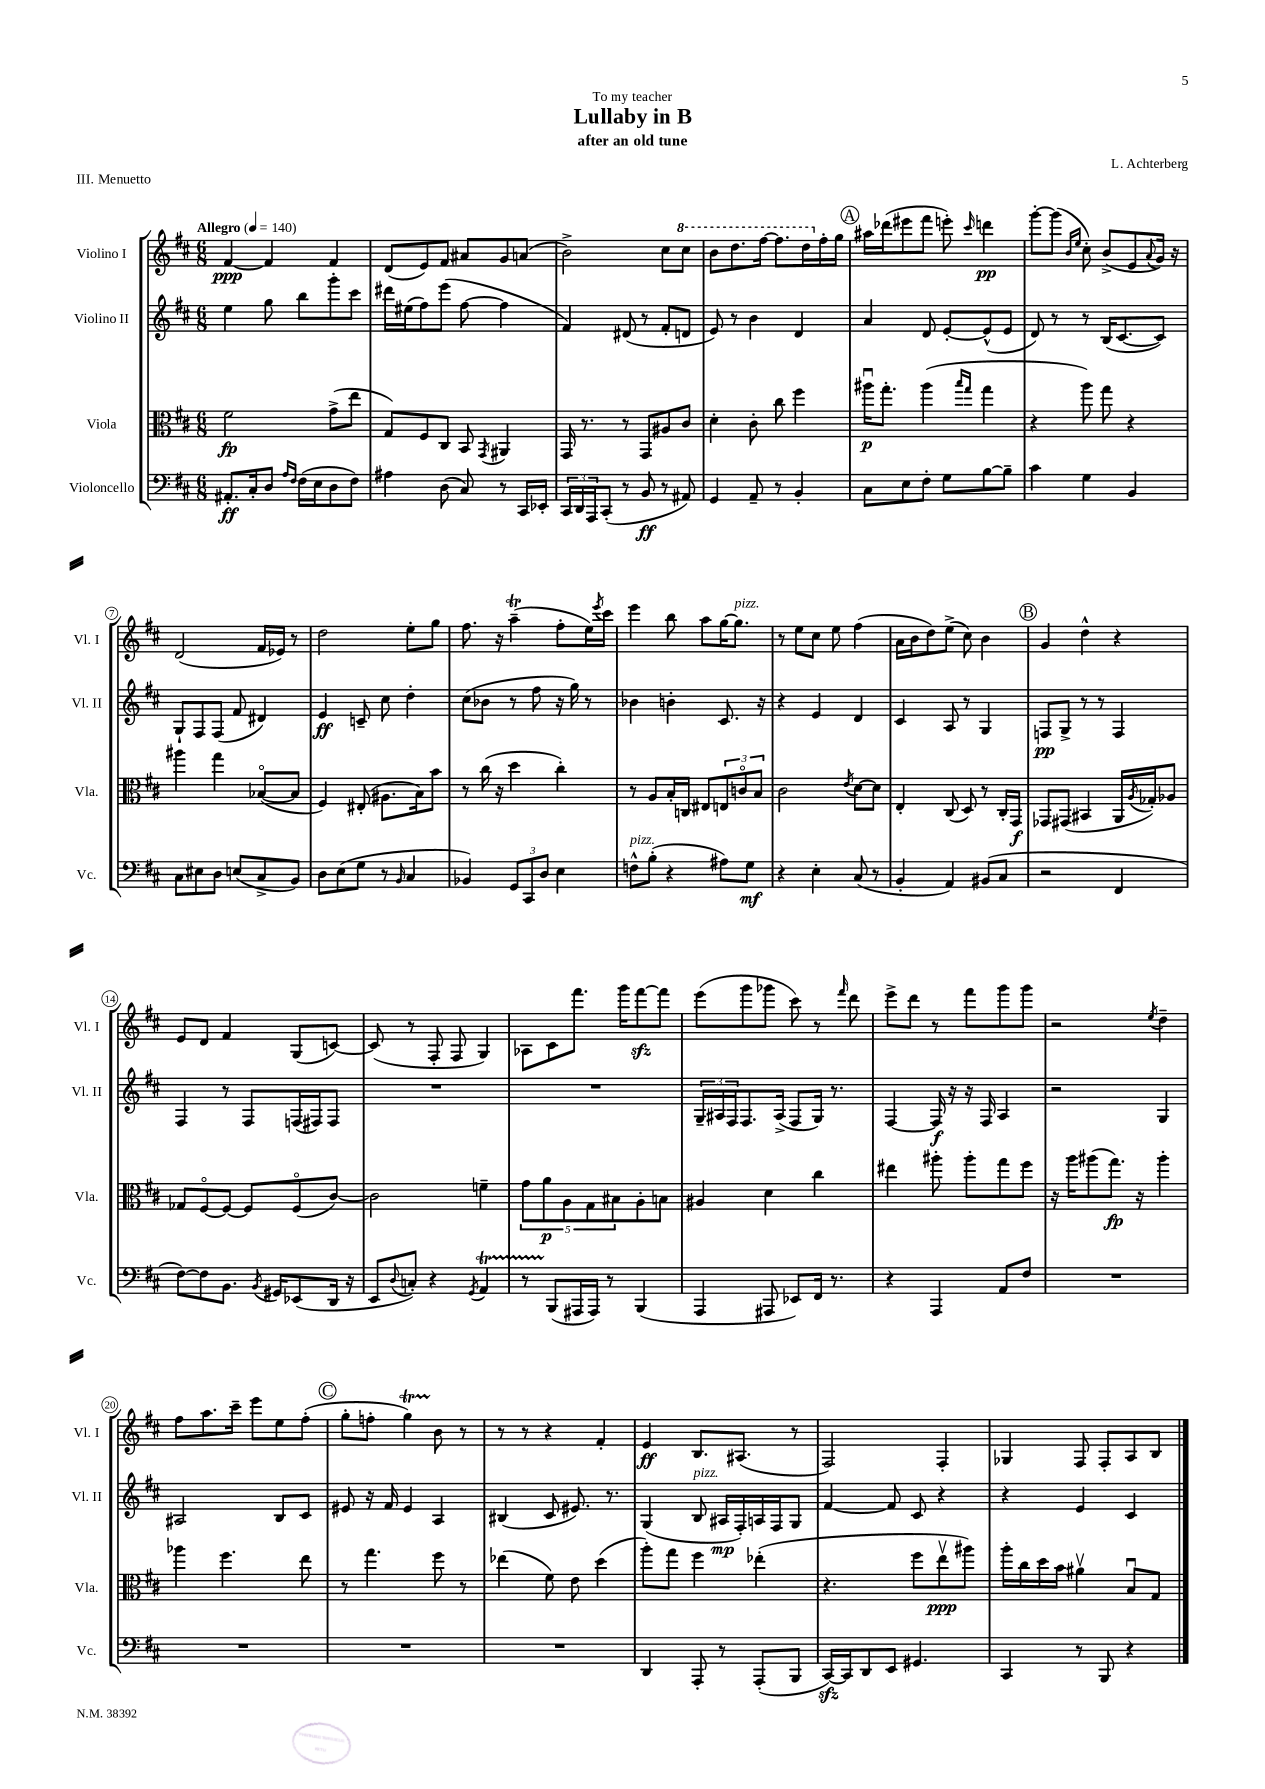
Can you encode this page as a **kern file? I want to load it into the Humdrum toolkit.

**kern	**dynam	**kern	**dynam	**kern	**dynam	**kern	**dynam
*part4	*part4	*part3	*part3	*part2	*part2	*part1	*part1
*staff4	*staff4	*staff3	*staff3	*staff2	*staff2	*staff1	*staff1
*I"Violoncello	*	*I"Viola	*	*I"Violino II	*	*I"Violino I	*
*I'Vc.	*	*I'Vla.	*	*I'Vl. II	*	*I'Vl. I	*
*clefF4	*	*clefC3	*	*clefG2	*	*clefG2	*
*k[f#c#]	*	*k[f#c#]	*	*k[f#c#]	*	*k[f#c#]	*
*M6/8	*	*M6/8	*	*M6/8	*	*M6/8	*
*MM140	*	*MM140	*	*MM140	*	*MM140	*
=1	=1	=1	=1	=1	=1	=1	=1
!	!	!	!	!	!	!LO:TX:a:B:t=Allegro	!
8.AA#X'/L	ff	2f#\	fp	4ee\	.	[4f#/	ppp
16C#'/k	.	.	.	.	.	.	.
8D/J	.	.	.	8gg\	.	4f#/]	.
16qqA/LL	.	.	.	.	.	.	.
16qqF#/JJ	.	.	.	.	.	.	.
(16F#\LL	.	.	.	8bb\L	.	.	.
16E\J	.	.	.	.	.	.	.
8D\	.	(8g^\L	.	8ggg'\	.	4f#/	.
8F#\J)	.	8ee\J	.	8ccc#\J	.	.	.
=2	=2	=2	=2	=2	=2	=2	=2
4A#X\	.	8G/L)	.	16ddd#X\LL	.	(8d/L	.
.	.	.	.	(16ee#X\J	.	.	.
.	.	8F#/	.	8ff#\)	.	8e/)	.
(8D\	.	8C#/J	.	(8eee\J	.	8f#/J	.
8C#/)	.	8BB/	.	[8ff#\	.	8a#X/L	.
.	.	8qGG/	.	.	.	.	.
8r	.	4AA#X/	.	4ff#\]	.	8g/	.
16CC#/LL	.	.	.	.	.	(8an/J	.
16EE-X'/JJ	.	.	.	.	.	.	.
=3	=3	=3	=3	=3	=3	=3	=3
24CC#/LL	.	16GG/	.	4f#/)	.	2b^\)	.
24DD/	.	.	.	.	.	.	.
.	.	8.r	.	.	.	.	.
24AAA/J	.	.	.	.	.	.	.
(8CC#'/J	.	.	.	.	.	.	.
8r	.	8r	.	(8d#X/	.	.	.
8BB/	ff	8GG/L	.	8r	.	.	.
8r	.	8A#X/	.	8f#'/L	.	8cc#\L	.
*	*	*	*	*	*	*8va	*
8AA#X/)	.	8c#/J	.	8dn/J	.	8ccc#\J	.
=4	=4	=4	=4	=4	=4	=4	=4
4GG/	.	4d'\	.	8e/)	.	8bb\L	.
.	.	.	.	8r	.	8.ddd\	.
8AA~/	.	8c#'\	.	4b\	.	.	.
.	.	.	.	.	.	[16fff#\Jk	.
8r	.	8cc#\	.	.	.	8.fff#\L]	.
4BB'/	.	4ff#\	.	4d/	.	.	.
.	.	.	.	.	.	16ddd\L	.
*	*	*	*	*	*	*X8va	*
.	.	.	.	.	.	16ff#'\	.
.	.	.	.	.	.	16gg\JJ	.
!!LO:REH:place=s1:t=A
=5	=5	=5	=5	=5	=5	=5	=5
8C#\L	.	16aa#Xu\KL	p	4a/	.	16aa#X\LL	.
.	.	8.gg'\J	.	.	.	(16ddd-X\J	.
8E\	.	.	.	.	.	8eee#X\	.
8F#'\J	.	(4aa#\	.	8d/	.	8fff#\J	.
8G\L	.	.	.	[8e'/L	.	8eeen'\)	.
.	.	16qqbb/LL	.	.	.	.	.
.	.	16qqgg/JJ	.	.	.	16qqccc#/	.
[8B\	.	4gg\	.	(8e^^/]	.	4dddn\	pp
8B~\J]	.	.	.	8e/J	.	.	.
=6	=6	=6	=6	=6	=6	=6	=6
4c#\	.	4r	.	8d/)	.	[8ggg'\L	.
.	.	.	.	8r	.	(8ggg\J]	.
.	.	.	.	.	.	16qqb/LL	.
.	.	.	.	.	.	16qqee/JJ	.
4G\	.	8aa\)	.	8r	.	8cc#'\)	.
.	.	8gg\	.	(16B/KL	.	(8b^/L	.
.	.	.	.	[8.c#/	.	.	.
4BB/	.	4r	.	.	.	8e/	.
.	.	.	.	.	.	8qqa/	.
.	.	.	.	8c#/J])	.	16g/Jk)	.
.	.	.	.	.	.	16r	.
!!LO:LB:g=z
=7	=7	=7	=7	=7	=7	=7	=7
8C#\L	.	4aa#X\	.	8G`/L	.	(2d/	.
8E#X\	.	.	.	8F#/	.	.	.
8D\J	.	4gg\	.	(8F#/J	.	.	.
(8En/L	.	.	.	8f#/	.	.	.
8C#^/	.	([8B-X/L	.	4d#X/)	.	16f#/LL	.
.	.	.	.	.	.	16e-X/JJ)	.
8BB/J)	.	8B-/J]	.	.	.	8r	.
=8	=8	=8	=8	=8	=8	=8	=8
8D\L	.	4F#/)	.	4e/	ff	2dd\	.
(8E\	.	.	.	.	.	.	.
8G\J	.	(8E#X'/	.	8cn~/	.	.	.
8r	.	8.A#X\L	.	8cc#\	.	.	.
16qqBB/	.	.	.	.	.	.	.
4C#/	.	.	.	4dd'\	.	8ee'\L	.
.	.	16B\k)	.	.	.	.	.
.	.	8b\J	.	.	.	8gg\J	.
=9	=9	=9	=9	=9	=9	=9	=9
4BB-X/)	.	8r	.	(8cc#\L	.	8.ff#\	.
.	.	(16cc#\	.	8b-X\J	.	.	.
.	.	16r	.	.	.	16r	.
12GG/L	.	4dd\	.	8r	.	(4aaT~\	.
12CC#/	.	.	.	.	.	.	.
.	.	.	.	8ff#\	.	.	.
12D/J	.	.	.	.	.	.	.
4E\	.	4cc#'\)	.	16r	.	8ff#'\L	.
.	.	.	.	16gg\)	.	.	.
.	.	.	.	8r	.	16ee\L)	.
.	.	.	.	.	.	8qeee/	.
.	.	.	.	.	.	16ccc#\JJ	.
=10	=10	=10	=10	=10	=10	=10	=10
!LO:TX:a:i:t=pizz.	!	!	!	!	!	!	!
8Fn^^\L	.	8r	.	4b-X\	.	4eee\	.
(8B'\J	.	8A/L	.	.	.	.	.
4r	.	16B'/L	.	4bn'\	.	8bb\	.
.	.	16Cn/JJ	.	.	.	.	.
.	.	8E#X/L	.	.	.	8aa\L	.
8A#X\L)	.	12En/	.	8.c#/	.	[16gg\K	.
!	!	!	!	!	!	!LO:TX:a:i:t=pizz.	!
.	.	.	.	.	.	8.gg\J]	.
.	.	12cn/	.	.	.	.	.
8G\J	mf	.	.	.	.	.	.
.	.	12B/J	.	.	.	.	.
.	.	.	.	16r	.	.	.
=11	=11	=11	=11	=11	=11	=11	=11
4r	.	2c#\	.	4r	.	8r	.
.	.	.	.	.	.	8ee\L	.
4E'\	.	.	.	4e/	.	8cc#\J	.
.	.	.	.	.	.	8ee\	.
.	.	8qe/	.	.	.	.	.
(8C#/	.	[8d\L	.	4d/	.	(4ff#\	.
8r	.	8d\J]	.	.	.	.	.
=12	=12	=12	=12	=12	=12	=12	=12
4BB'/	.	4E'/	.	4c#/	.	16a\LL	.
.	.	.	.	.	.	16b\J	.
.	.	.	.	.	.	8dd\)	.
4AA/)	.	(8C#/	.	8A/	.	(8ee^\J	.
.	.	8D/)	.	8r	.	8cc#\)	.
(8BB#X/L	.	8r	.	4G/	.	4b\	.
8C#/J	.	16C#'/LL	.	.	.	.	.
.	.	16GG/JJ	f	.	.	.	.
!!LO:REH:place=s1:t=B
=13	=13	=13	=13	=13	=13	=13	=13
2r	.	8GG-X/L	.	8Fn/L	pp	4g/	.
.	.	(8GG#X/J	.	8G^/J	.	.	.
.	.	4BB#X/	.	8r	.	4dd^^\	.
.	.	.	.	8r	.	.	.
4FF#/	.	16AA/LL	.	4F/	.	4r	.
.	.	8qA/	.	.	.	.	.
.	.	16G-X'/J)	.	.	.	.	.
.	.	8A-X/J	.	.	.	.	.
!!LO:LB:g=z
=14	=14	=14	=14	=14	=14	=14	=14
[8F#\L)	.	8G-X/L	.	4F#/	.	8e/L	.
8F#\]	.	[8F#/	.	.	.	8d/J	.
8.BB\J	.	8F#/J_	.	8r	.	4f#/	.
.	.	8F#/L]	.	8F#/L	.	.	.
8qBB/	.	.	.	.	.	.	.
16GG#X/KL	.	.	.	.	.	.	.
(8EE-X/	.	(8F#/	.	(16Fn/L	.	(8G/L	.
.	.	.	.	16F#X/J)	.	.	.
16DD/Jk	.	[8c#/J)	.	8F#/J	.	[8cn/J)	.
16r	.	.	.	.	.	.	.
=15	=15	=15	=15	=15	=15	=15	=15
8EE/L	.	2c#\]	.	2.r	.	(8c/]	.
8qqD/	.	.	.	.	.	.	.
8Cn'/J)	.	.	.	.	.	8r	.
4r	.	.	.	.	.	8F#'/	.
.	.	.	.	.	.	8F#/	.
8qGG/	.	.	.	.	.	.	.
4AAT/	.	4fn~\	.	.	.	4G/)	.
=16	=16	=16	=16	=16	=16	=16	=16
8r	.	10g\L	.	2.r	.	8A-X\L	.
.	.	10a\	p	.	.	.	.
(8BBB/L	.	.	.	.	.	8c#\	.
.	.	10A\	.	.	.	.	.
16AAA#X/L	.	.	.	.	.	8.fff#\J	.
.	.	10G\	.	.	.	.	.
16AAA#/JJ)	.	.	.	.	.	.	.
8r	.	.	.	.	.	.	.
.	.	10B#X\	.	.	.	.	.
.	.	.	.	.	.	16ggg\KL	.
(4BBB/	.	8A'\	.	.	.	[8fff#zz\	.
.	.	8Bn\J	.	.	.	8fff#\J]	.
=17	=17	=17	=17	=17	=17	=17	=17
4AAA/	.	4A#X/	.	24G~/LL	.	(8eee\L	.
.	.	.	.	24A#X/	.	.	.
.	.	.	.	24F#/J	.	.	.
.	.	.	.	8.F#/	.	8ggg\	.
8AAA#X/	.	4d\	.	.	.	8ggg-X\J	.
.	.	.	.	(16A#^/Jk	.	.	.
8EE-X/L)	.	.	.	8F#/L	.	8ccc#\)	.
16FF#/Jk	.	4cc#\	.	16G/Jk)	.	8r	.
8.r	.	.	.	8.r	.	.	.
.	.	.	.	.	.	16qqfff#/	.
.	.	.	.	.	.	8ddd\	.
=18	=18	=18	=18	=18	=18	=18	=18
4r	.	4ee#X\	.	[4F#/	.	8eee^\L	.
.	.	.	.	.	.	8ddd\J	.
4AAA/	.	8aa#X'\	.	16F#/]	f	8r	.
.	.	.	.	16r	.	.	.
.	.	8aa#'\L	.	16r	.	8fff#\L	.
.	.	.	.	16F#/	.	.	.
8AA/L	.	8gg\	.	4A/	.	8ggg\	.
8F#/J	.	8ff#\J	.	.	.	8ggg\J	.
=19	=19	=19	=19	=19	=19	=19	=19
2.r	.	16r	.	2r	.	2r	.
.	.	16aa\KL	.	.	.	.	.
.	.	(8aa#X\	.	.	.	.	.
.	.	8.gg\J)	fp	.	.	.	.
.	.	16r	.	.	.	.	.
.	.	.	.	.	.	8qee/	.
.	.	4aa#'\	.	4G/	.	4dd~\	.
!!LO:LB:g=z
=20	=20	=20	=20	=20	=20	=20	=20
2.r	.	4aa-X\	.	2A#X/	.	8ff#\L	.
.	.	.	.	.	.	8.aa\	.
.	.	4.ff#\	.	.	.	.	.
.	.	.	.	.	.	16ccc#~\Jk	.
.	.	.	.	.	.	8eee\L	.
.	.	.	.	8B/L	.	8ee\	.
.	.	8ee\	.	8c#/J	.	(8ff#'\J	.
!!LO:REH:place=s1:t=C
=21	=21	=21	=21	=21	=21	=21	=21
2.r	.	8r	.	8e#X/	.	8gg'\L	.
.	.	4.gg\	.	16r	.	8ffn'\J	.
.	.	.	.	16f#/	.	.	.
.	.	.	.	4e#/	.	4ggT\)	.
.	.	8ff#\	.	4A/	.	8b\	.
.	.	8r	.	.	.	8r	.
=22	=22	=22	=22	=22	=22	=22	=22
2.r	.	(4ee-X\	.	(4B#X/	.	8r	.
.	.	.	.	.	.	8r	.
.	.	8f#\)	.	8c#/	.	4r	.
.	.	8e\	.	8.e#X/)	.	.	.
.	.	(4dd\	.	.	.	4f#'/	.
.	.	.	.	8.r	.	.	.
=23	=23	=23	=23	=23	=23	=23	=23
4DD/	.	8aa'\L)	.	(4G/	.	4e/	ff
.	.	8gg\J	.	.	.	.	.
!	!	!	!	!LO:TX:a:i:t=pizz.	!	!	!
8AAA'/	.	4ff#\	.	8B/	.	8.B/L	.
8r	.	.	.	16A#X/LL	mp	.	.
.	.	.	.	16F#'/)	.	(8.A#X/J	.
(8AAA'/L	.	(4ee-X'\	.	16An/	.	.	.
.	.	.	.	16F#/J	.	.	.
8BBB/J	.	.	.	8G/J	.	8r	.
=24	=24	=24	=24	=24	=24	=24	=24
[16CC#zz/LL)	.	4.r	.	[4f#/	.	2F#/)	.
16CC#/J]	.	.	.	.	.	.	.
8DD/	.	.	.	.	.	.	.
8EE/J	.	.	.	8f#/]	.	.	.
4.GG#X/	.	8ff#\L	.	8c#/	.	.	.
.	.	8eev\	ppp	4r	.	4F#'/	.
.	.	8aa#X\J)	.	.	.	.	.
=25	=25	=25	=25	=25	=25	=25	=25
4CC#/	.	16aa'\LL	.	4r	.	4G-X/	.
.	.	16cc#\	.	.	.	.	.
.	.	16dd\	.	.	.	.	.
.	.	16b\JJ	.	.	.	.	.
8r	.	4a#Xv\	.	4e/	.	8F#/	.
8BBB/	.	.	.	.	.	8F#'/L	.
4r	.	8Bu/L	.	4c#/	.	8A/	.
.	.	8G/J	.	.	.	8B/J	.
==	==	==	==	==	==	==	==
*-	*-	*-	*-	*-	*-	*-	*-
